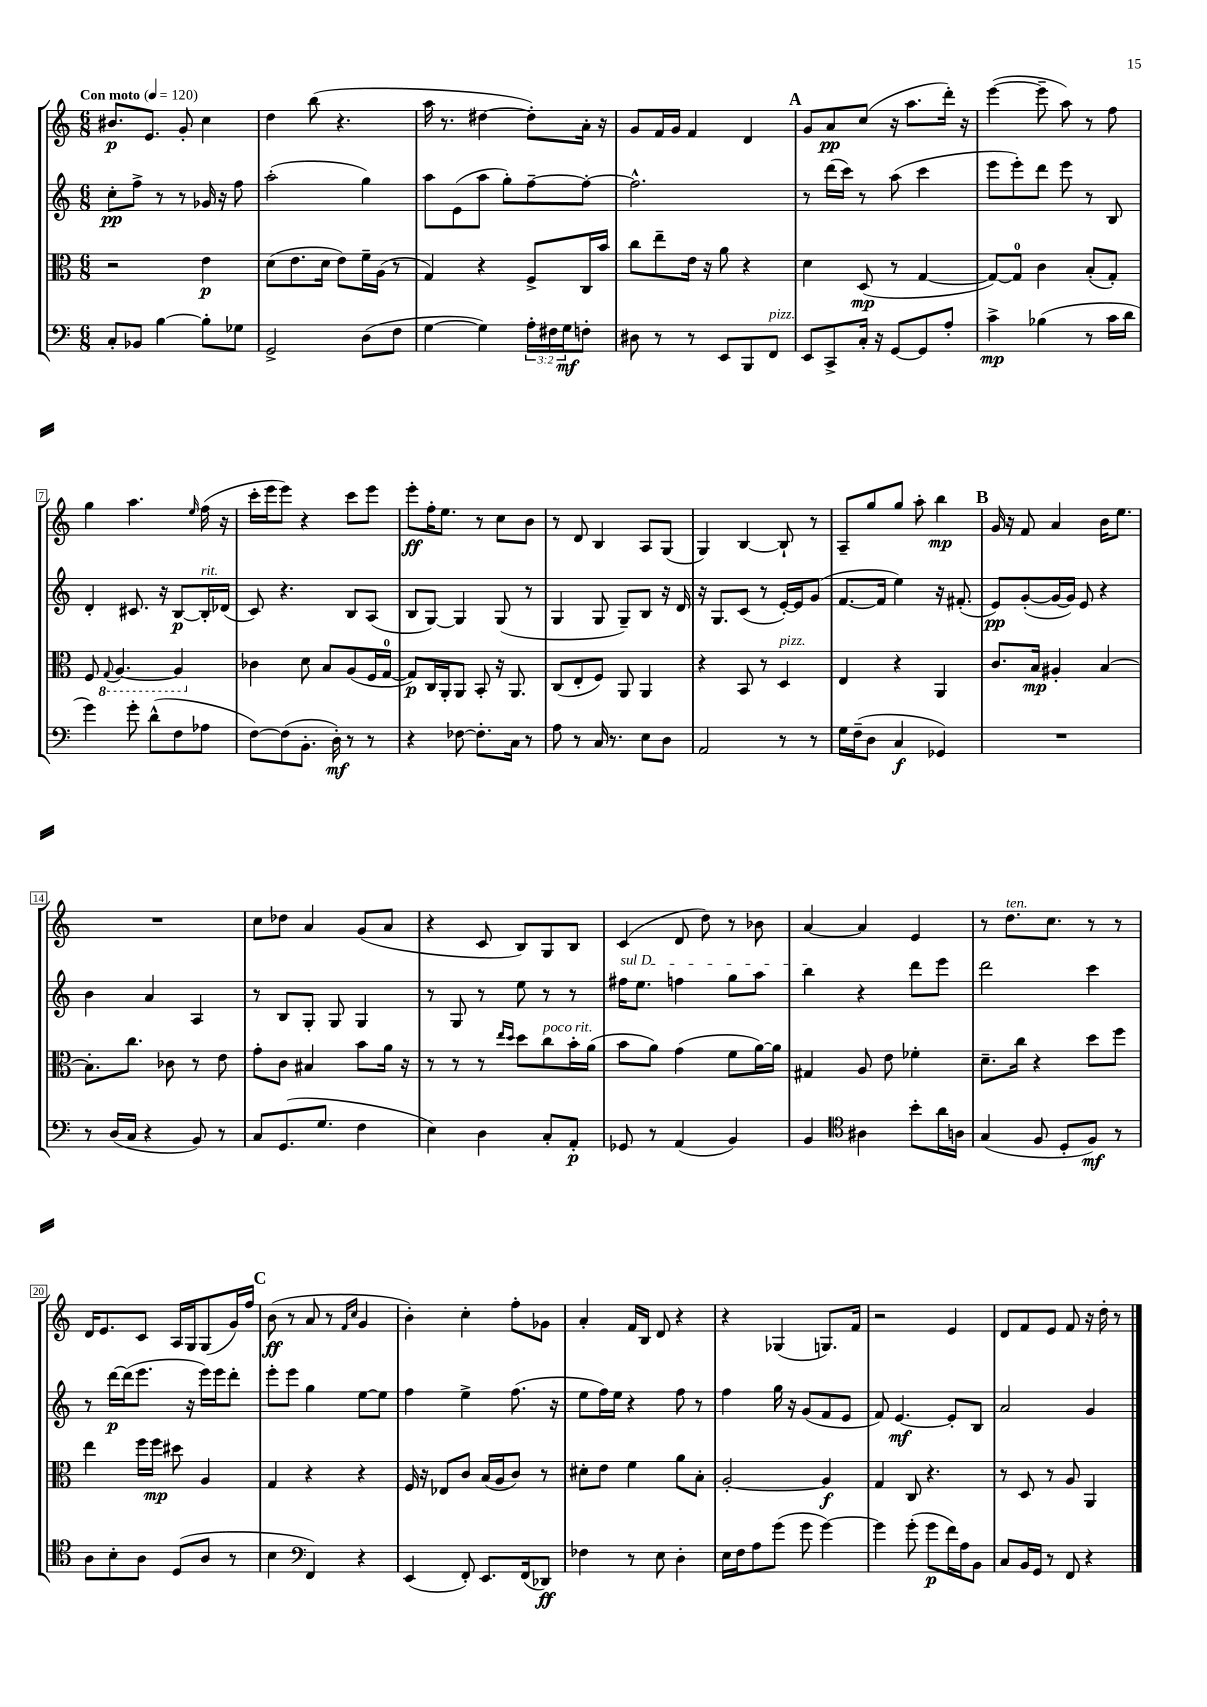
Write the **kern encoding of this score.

**kern	**kern	**kern	**kern
*staff4	*staff3	*staff2	*staff1
*clefF4	*clefC3	*clefG2	*clefG2
*k[]	*k[]	*k[]	*k[]
*M6/8	*M6/8	*M6/8	*M6/8
*MM120	*MM120	*MM120	*MM120
8C'	2r	8cc'	8.b#
8BB-	.	8ff^	.
.	.	.	8.e
[4B	.	8r	.
.	.	8r	8g'
8B']	4e	16g-	4cc
.	.	16r	.
8G-	.	8ff	.
=	=	=	=
2GG^	(8d	(2aa'	4dd
.	8.e	.	.
.	.	.	(8bb
.	16d	.	.
.	8e)	.	4.r
(8D	16f~	4gg)	.
.	(16A	.	.
8F	8r	.	.
=	=	=	=
[4G	4G)	8aa	16aa
.	.	.	8.r
.	.	(8e	.
4G])	4r	8aa	[4dd#
.	.	8gg')	.
24A'	8F^	[8ff~	8dd#'])
24F#	.	.	.
24G	.	.	.
8F'	16C	8ff'_	16a'
.	16b	.	16r
=	=	=	=
8D#	8cc	2.ff^^]	8g
8r	8ee~	.	16f
.	.	.	16g
8r	16e	.	4f
.	16r	.	.
8EE	8a	.	.
8BBB	4r	.	4d
8FF	.	.	.
=	=	=	=
8EE	4d	8r	8g
8CC^	.	(16ddd	8a
.	.	16ccc)	.
16C'	(8D	8r	(8cc
16r	.	.	.
[8GG	8r	(8aa	16r
.	.	.	8.aa
8GG]	[4G	4ccc	.
8A'	.	.	16ddd')
.	.	.	16r
=	=	=	=
4c^	8G_)	8eee	([4eee
.	8G]	8eee')	.
(4B-	4c	8ddd	8eee~]
.	.	8eee	8aa)
8r	(8B'	8r	8r
16c	8G')	8B	8ff
16d	.	.	.
=	=	=	=
4g)	8F	4d'	4gg
.	8qqGG	.	.
.	[4.AA	.	.
8g'	.	8.c#	4.aa
(8d^^	.	.	.
.	.	16r	.
8F	4AA]	[8B	.
.	.	.	16qqee
8A-	.	16B']	(16ff
.	.	(16d-	16r
=	=	=	=
[8F)	4c-	8c)	16ccc'
.	.	.	16eee
(8F]	.	4.r	8eee)
8.BB'	8d	.	4r
.	8B	.	.
16D')	.	.	.
8r	(8A	8B	8ccc
8r	16F	(8A	8eee
.	[16G	.	.
=	=	=	=
4r	8G])	8B	8eee'
.	16C	[8G)	16ff'
.	16AA'	.	8.ee
[8F-	8AA	4G]	.
8.F-']	8BB'	.	8r
.	16r	(8G	8cc
16C	8.AA	.	.
8r	.	8r	8b
=	=	=	=
8A	(8C	4G	8r
8r	8E'	.	8d
16C	8F)	8G	4B
8.r	.	.	.
.	8AA	8G~)	.
8E	4AA	8B	8A
8D	.	16r	(8G
.	.	16d	.
=	=	=	=
2AA	4r	16r	4G)
.	.	8.G	.
.	8BB	(8c	[4B
.	8r	8r	.
8r	4D	[16e')	8B`]
.	.	16e]	.
8r	.	(8g	8r
=	=	=	=
16G	4E	[8.f	8A~
(16F~	.	.	.
8D	.	.	8gg
.	.	16f]	.
4C	4r	4ee)	8gg
.	.	.	8aa'
4GG-)	4AA	16r	4bb
.	.	(8.f#'	.
=	=	=	=
2.r	8.c	8e)	16g
.	.	.	16r
.	.	([8g'	8f
.	16B	.	.
.	4A#'	16g_	4a
.	.	16g])	.
.	.	8e	.
.	[4B	4r	16b
.	.	.	8.ee
=	=	=	=
8r	8.B']	4b	2.r
(16D	.	.	.
16C	8.cc	.	.
4r	.	4a	.
.	8c-	.	.
8BB)	8r	4A	.
8r	8e	.	.
=	=	=	=
8C	8g'	8r	8cc
(8.GG	8c	8B	8dd-
.	4B#	8G'	4a
8.G	.	.	.
.	.	8G	.
4F	8b	4G	(8g
.	16a	.	8a
.	16r	.	.
=	=	=	=
4E)	8r	8r	4r
.	8r	8G	.
4D	8r	8r	8c
.	16qqee	.	.
.	16qqdd	.	.
.	8dd	8ee	8B)
8C'	8cc	8r	8G
8AA'	16b'	8r	8B
.	(16a	.	.
=	=	=	=
8GG-	8b	16ff#	(4c
.	.	8.ee	.
8r	8a)	.	.
(4AA	(4g	4ff	8d
.	.	.	8dd)
4BB)	8f	8gg	8r
.	[16a)	8aa	8b-
.	16a]	.	.
=	=	=	=
4BB	4G#	4bb	[4a
*clefC4	*	*	*
4A#	8A	4r	4a]
.	8e	.	.
8b'	4f-'	8ddd	4e
16a	.	8eee	.
16A	.	.	.
=	=	=	=
(4G	8.d~	2ddd	8r
.	.	.	8.dd
.	16cc	.	.
8F	4r	.	.
.	.	.	8.cc
8D'	.	.	.
8F)	8dd	4ccc	8r
8r	8ff	.	8r
=	=	=	=
8A	4ee	8r	16d
.	.	.	8.e
8B'	.	[16ddd	.
.	.	(16ddd]	.
8A	16ff	8.eee	8c
.	16ff	.	.
(8D	8dd#	.	16A
.	.	16r	16G
8A	4A	16eee)	(8G
.	.	16eee	.
8r	.	8ddd'	16g)
.	.	.	16ff
=	=	=	=
4B	4G	8eee'	(8b
.	.	8eee	8r
*clefF4	*	*	*
4FF)	4r	4gg	8a
.	.	.	8r
.	.	.	16qqf
.	.	.	16qqcc
4r	4r	[8ee	4g
.	.	8ee]	.
=	=	=	=
(4EE	16F	4ff	4b')
.	16r	.	.
.	8E-	.	.
8FF')	8c	4ee^	4cc'
8.EE	(16B	.	.
.	16A	.	.
.	8c)	(8.ff	8ff'
(16FF	.	.	.
8DD-)	8r	.	8g-
.	.	16r	.
=	=	=	=
4F-	8d#'	8ee	4a'
.	8e	16ff)	.
.	.	16ee	.
8r	4f	4r	16f
.	.	.	16B
8E	.	.	8d
4D'	8a	8ff	4r
.	8B'	8r	.
=	=	=	=
16E	[2A'	4ff	4r
16F	.	.	.
8A	.	.	.
(8g	.	16gg	(4G-
.	.	16r	.
8g	.	(8g	.
[4g)	4A]	8f	8.G)
.	.	8e	.
.	.	.	16f
=	=	=	=
4g]	4G	8f)	2r
.	.	[4.e	.
(8g'	8C	.	.
8g	4.r	.	.
16f)	.	8e']	4e
16A	.	.	.
8BB	.	8B	.
=	=	=	=
8C	8r	2a	8d
16BB	8D	.	8f
16GG	.	.	.
8r	8r	.	8e
8FF	8A	.	8f
4r	4AA	4g	16r
.	.	.	16dd'
.	.	.	8r
==	==	==	==
*-	*-	*-	*-
